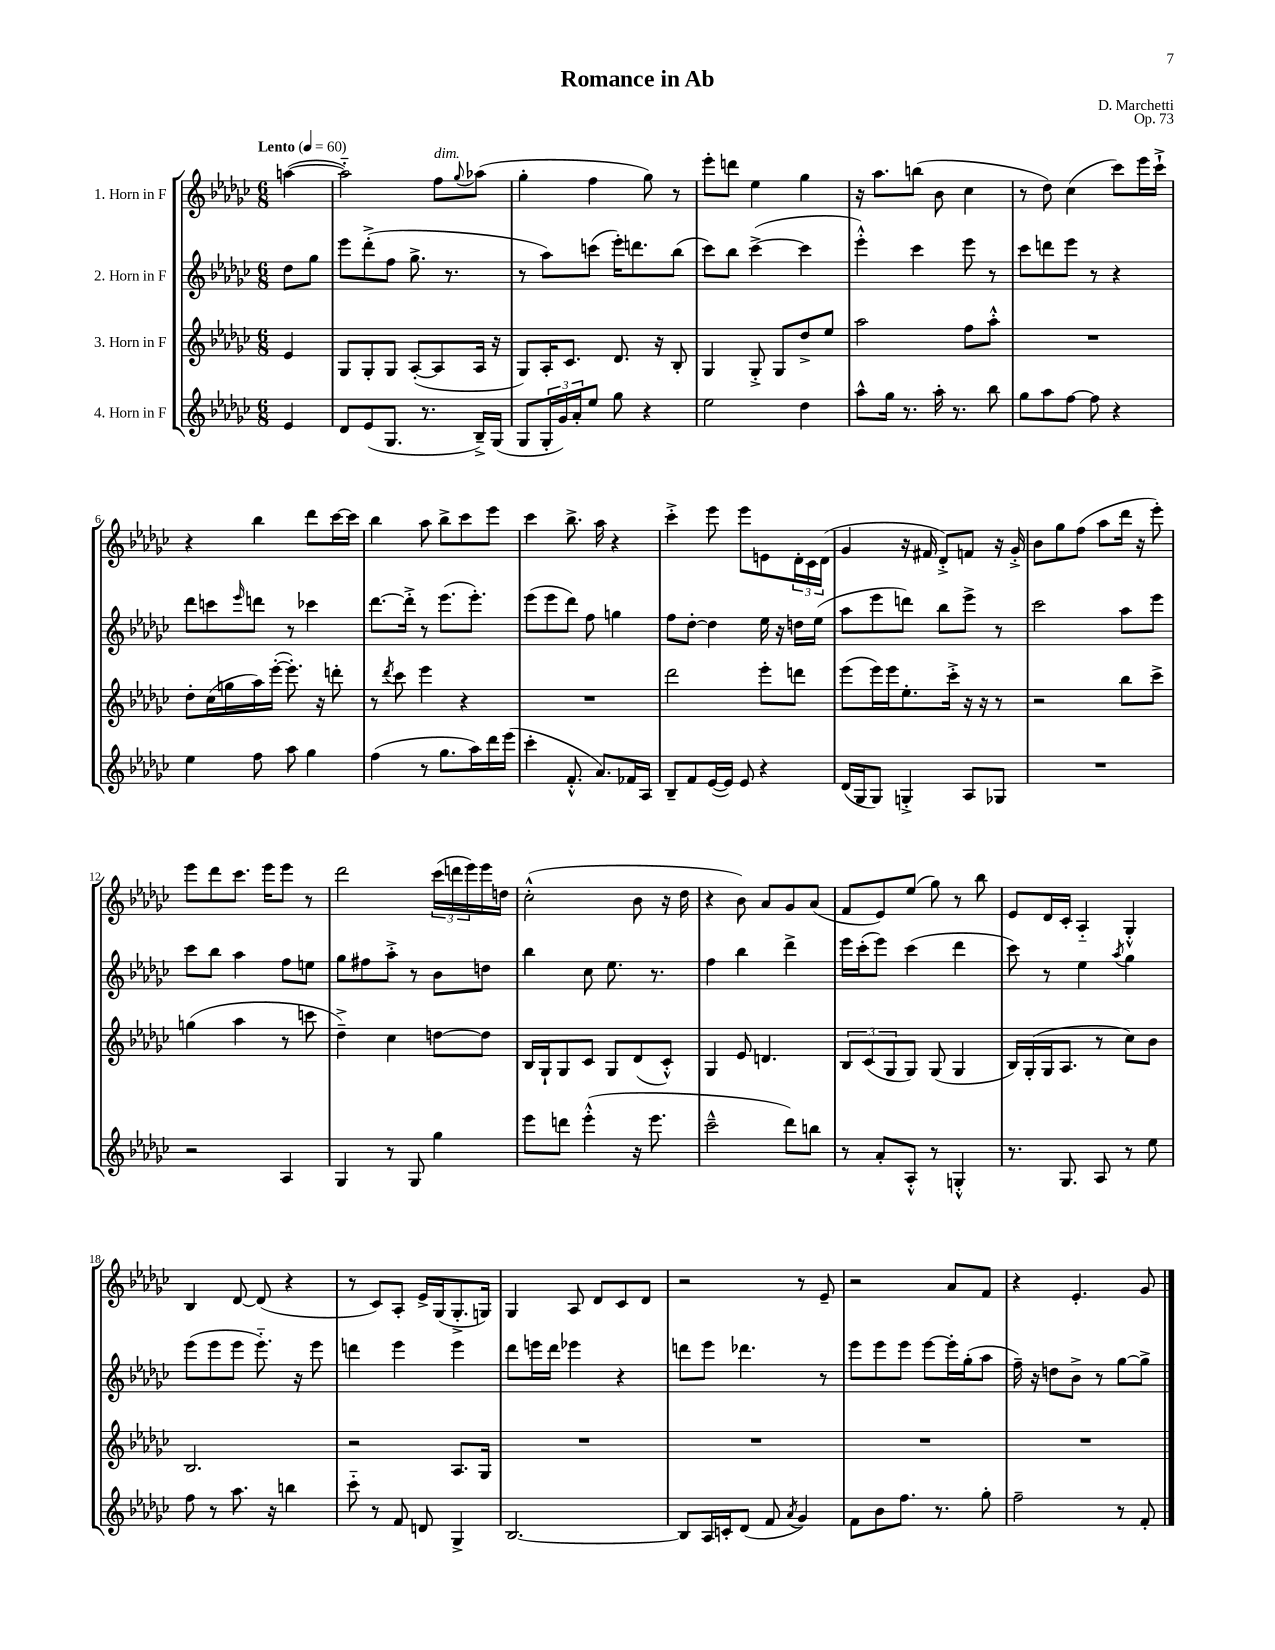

**kern	**kern	**kern	**kern
*part4	*part3	*part2	*part1
*staff4	*staff3	*staff2	*staff1
*I"4. Horn in F	*I"3. Horn in F	*I"2. Horn in F	*I"1. Horn in F
*clefG2	*clefG2	*clefG2	*clefG2
*k[b-e-a-d-g-c-]	*k[b-e-a-d-g-c-]	*k[b-e-a-d-g-c-]	*k[b-e-a-d-g-c-]
*M6/8	*M6/8	*M6/8	*M6/8
*MM60	*MM60	*MM60	*MM60
=	=	=	=
!	!	!	!LO:TX:a:B:t=Lento
4e-/	4e-/	8dd-\L	([4aan\
.	.	8gg-\J	.
=1	=1	=1	=1
8d-/L	8G-/L	8eee-\L	2aa\])
(8e-/	8G-'/	(8ddd-'^\	.
8.G-/J	8G-/J	8ff\J	.
.	([8A-'/L	8.gg-^\	.
8.r	.	.	.
!	!	!	!LO:TX:a:i:t=dim.
.	8A-/]	.	8ff\L
.	.	8.r	.
.	.	.	8qqgg-/
16B-~^/LL)	16A-/Jk	.	(8aa-X\J
(16G-/JJ	16r	.	.
=2	=2	=2	=2
8G-/L	8G-/L)	8r	4gg-'\
24G-'/L	16A-'/K	8aa-\L)	.
24g-/)	.	.	.
.	8.c-/J	.	.
24a-'/J	.	.	.
8ee-/J	.	(8cccn\J	4ff\
8gg-\	8.d-/	16eee-'\KL)	.
.	.	8.dddn\	.
4r	.	.	8gg-\)
.	16r	.	.
.	8B-'/	(8bb-\J	8r
=3	=3	=3	=3
2ee-\	4G-/	8ccc-\L)	8eee-'\L
.	.	8bb-\J	8dddn\J
.	8G-'^/	([4ccc-^\	4ee-\
.	8G-/L	.	.
4dd-\	8dd-^/	4ccc-\]	4gg-\
.	8ee-/J	.	.
=4	=4	=4	=4
8aa-^^\L	2aa-\	4eee-'^^\)	16r
.	.	.	8.aa-\L
16gg-\Jk	.	.	.
8.r	.	.	.
.	.	4ccc-\	(8bbn\J
16aa-'\	.	.	8b-\
8.r	.	.	.
.	8ff\L	8eee-\	4cc-\
8bb-\	8aa-'^^\J	8r	.
=5	=5	=5	=5
8gg-\L	2.r	8ccc-\L	8r
8aa-\	.	8dddn\	8dd-\)
[8ff\J	.	8eee-\J	(4cc-\
8ff\]	.	8r	.
4r	.	4r	8ccc-\L)
.	.	.	16eee-\L
.	.	.	16ccc-`^\JJ
!!LO:LB:g=z
=6	=6	=6	=6
4ee-\	8dd-'\L	8ddd-\L	4r
.	(16cc-\L	8cccn\	.
.	16ggn\	.	.
.	.	16qqeee-/	.
8ff\	16aa-\)	8dddn\J	4bb-\
.	([16eee-'\JJ	.	.
8aa-\	8.eee-'\])	8r	.
4gg-\	.	4ccc-X\	8ddd-\L
.	16r	.	.
.	8dddn'\	.	[16ccc-\L
.	.	.	16ccc-\JJ]
=7	=7	=7	=7
(4ff\	8r	[8.ddd-\L	4bb-\
.	8qddd-/	.	.
.	8ccc-\	.	.
.	.	16ddd-'^\Jk]	.
8r	4eee-\	8r	8aa-\
8.gg-\L	.	(8.eee-\L	8bb-^\L
.	4r	.	8ccc-\
16aa-\L)	.	8.eee-'\J)	.
16ddd-\	.	.	8eee-\J
(16eee-\JJ	.	.	.
=8	=8	=8	=8
4ccc-'\	2.r	(8eee-\L	4ccc-\
.	.	8eee-\	.
8.f'^^/	.	8ddd-\J)	8.bb-^\
.	.	8ff\	.
8.a-/L)	.	.	16aa-\
.	.	4ggn\	4r
16f-X/L	.	.	.
16A-/JJ	.	.	.
=9	=9	=9	=9
8B-~/L	2ddd-\	8ff\L	4ccc-'^\
8f/	.	[8dd-'\J	.
([16e-/L	.	4dd-\]	8eee-\
16e-/JJ])	.	.	.
8e-/	.	.	8eee-\L
4r	8eee-'\L	16ee-\	8en\
.	.	16r	.
.	8dddn\J	16ddn\LL	24d-'\L
.	.	.	24c-\
.	.	(16ee-\JJ	.
.	.	.	(24d-\JJ
=10	=10	=10	=10
(16d-/LL	(8eee-\L	8aa-\L	4g-/
16G-/J	.	.	.
8G-/J)	16eee-\L)	8eee-\	.
.	16eee-\J	.	.
4Gn'^/	8.ee-'\	8dddn\J)	16r
.	.	.	16f#X/
.	.	8bb-\L	8d-'^/L)
.	16ccc-'^\Jk	.	.
8A-/L	16r	8eee-^\J	8fn/J
.	16r	.	.
8G-X/J	8r	8r	16r
.	.	.	16g-'^/
=11	=11	=11	=11
2.r	2r	2ccc-\	8b-\L
.	.	.	8gg-\
.	.	.	(8ff\J
.	.	.	8aa-\L
.	8bb-\L	8aa-\L	16ddd-\Jk
.	.	.	16r
.	8ccc-^\J	8eee-\J	8eee-'\)
!!LO:LB:g=z
=12	=12	=12	=12
2r	(4ggn\	8ccc-\L	8eee-\L
.	.	8bb-\J	8ddd-\
.	4aa-\	4aa-\	8.ccc-\J
.	.	.	16eee-\KL
4A-/	8r	8ff\L	8eee-\J
.	8cccn\	8een\J	8r
=13	=13	=13	=13
4G-/	4dd-~^\)	8gg-\L	2ddd-\
.	.	8ff#X\	.
8r	4cc-\	8aa-'^\J	.
8G-/	.	8r	.
4gg-\	[8ddn\L	8b-\L	(24ccc-\LL
.	.	.	24dddn\
.	.	.	24eee-\)
.	8dd\J]	8ddn\J	16eee-\
.	.	.	16ddn\JJ
=14	=14	=14	=14
8eee-\L	16B-/LL	4bb-\	(2cc-'^^\
.	16G-`/J	.	.
8dddn\J	8G-/	.	.
(4eee-'^^\	8c-/J	8cc-\	.
.	8G-/L	8.ee-\	.
16r	(8d-/	.	8b-\
8.eee-\	.	8.r	.
.	8c-'^^/J)	.	16r
.	.	.	16dd-\
=15	=15	=15	=15
2ccc-~^^\	4G-/	4ff\	4r
.	8e-/	4bb-\	8b-\)
.	4.dn/	.	8a-/L
8ddd-\L)	.	4ddd-^\	8g-/
8bbn\J	.	.	(8a-/J
=16	=16	=16	=16
8r	12B-/L	16eee-\LL	8f/L
.	.	(16ccc-'\J	.
.	(12c-/	.	.
8a-'/L	.	8eee-\J)	8e-/)
.	12G-/	.	.
8A-'^^/J	8G-/J)	(4ccc-\	(8ee-/J
8r	(8G-/	.	8gg-\)
4Gn'^^/	4G-/	4ddd-\	8r
.	.	.	8bb-\
=17	=17	=17	=17
8.r	16B-/LL)	8ccc-\)	8e-/L
.	(16G-'/	.	.
.	16G-/J	8r	16d-/L
8.G-/	8.A-/J	.	16c-'/JJ
.	.	4ee-\	4A-/
8A-/	8r	.	.
.	.	8qaa-/	.
8r	8cc-\L)	4gg-\	4G-'^^/
8ee-\	8b-\J	.	.
!!LO:LB:g=z
=18	=18	=18	=18
8ff\	2.B-/	(8eee-\L	4B-/
8r	.	8eee-\	.
8.aa-\	.	8eee-\J	[8d-/
.	.	8.eee-\)	(8d-/]
16r	.	.	.
4bbn\	.	.	4r
.	.	16r	.
.	.	8eee-\	.
=19	=19	=19	=19
8ccc-\	2r	4dddn\	8r
8r	.	.	8c-/L)
8f/	.	4eee-\	8A-'/J
8dn/	.	.	16e-^/LL
.	.	.	(16G-/J
4G-^/	8.A-/L	4eee-\	8.G-'^/
.	16G-/Jk	.	16Gn/Jk)
=20	=20	=20	=20
[2.B-/	2.r	8ddd-\L	4G-/
.	.	16eeen\L	.
.	.	16ddd-\JJ	.
.	.	4eee-X\	8A-/
.	.	.	8d-/L
.	.	4r	8c-/
.	.	.	8d-/J
=21	=21	=21	=21
8B-/L]	2.r	8dddn\L	2r
16A-/L	.	8eee-\J	.
16cn'/J	.	.	.
(8d-/J	.	4.ddd-X\	.
8f/	.	.	.
8qa-/	.	.	.
4g-/)	.	.	8r
.	.	8r	8e-~/
=22	=22	=22	=22
8f\L	2.r	8eee-\L	2r
8b-\	.	8eee-\	.
8.ff\J	.	8eee-\J	.
.	.	[8eee-\L	.
8.r	.	.	.
.	.	16eee-'\L]	8a-/L
.	.	(16gg-'\J	.
8gg-'\	.	8aa-\J	8f/J
=23	=23	=23	=23
2ff~\	2.r	16ff~\)	4r
.	.	16r	.
.	.	8ddn\L	.
.	.	8b-^\J	4.e-'/
.	.	8r	.
8r	.	[8gg-\L	.
8f'/	.	8gg-^\J]	8g-/
==	==	==	==
*-	*-	*-	*-
